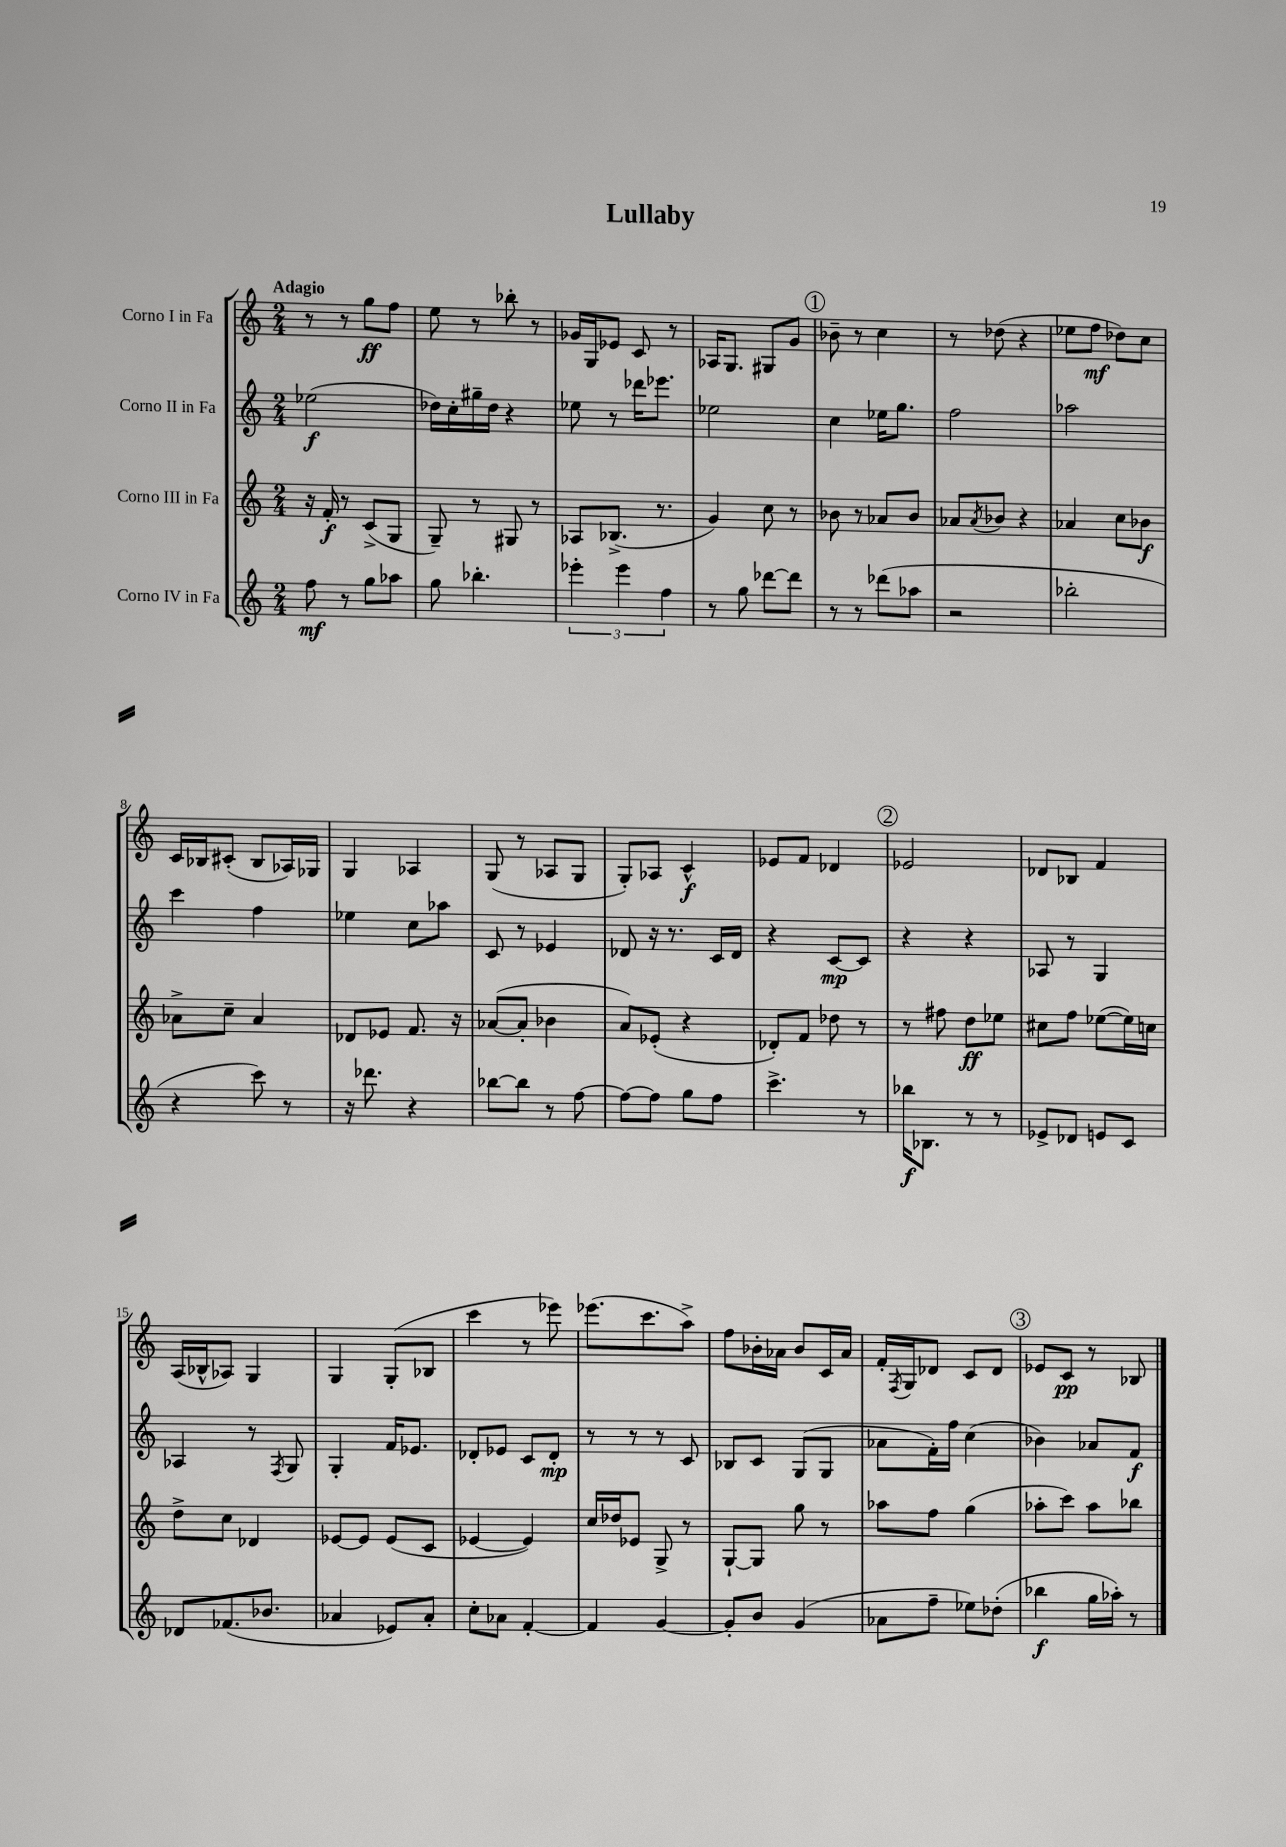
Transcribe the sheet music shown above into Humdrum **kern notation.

**kern	**dynam	**kern	**dynam	**kern	**dynam	**kern	**dynam
*part4	*part4	*part3	*part3	*part2	*part2	*part1	*part1
*staff4	*staff4	*staff3	*staff3	*staff2	*staff2	*staff1	*staff1
*I"Corno IV in Fa	*	*I"Corno III in Fa	*	*I"Corno II in Fa	*	*I"Corno I in Fa	*
*clefG2	*	*clefG2	*	*clefG2	*	*clefG2	*
*k[]	*	*k[]	*	*k[]	*	*k[]	*
*M2/4	*	*M2/4	*	*M2/4	*	*M2/4	*
=1	=1	=1	=1	=1	=1	=1	=1
!	!	!	!	!	!	!LO:TX:a:B:t=Adagio	!
8ff\	mf	16r	.	(2ee-X\	f	8r	.
.	.	16f'/	f	.	.	.	.
8r	.	8r	.	.	.	8r	.
8gg\L	.	(8c^/L	.	.	.	8gg\L	ff
8aa-X\J	.	8G/J	.	.	.	8ff\J	.
=2	=2	=2	=2	=2	=2	=2	=2
8gg\	.	8G~/)	.	16dd-X\LL)	.	8ee\	.
.	.	.	.	16cc'\	.	.	.
4.bb-X'\	.	8r	.	16gg#X~\	.	8r	.
.	.	.	.	16dd-\JJ	.	.	.
.	.	8G#X/	.	4r	.	8bb-X'\	.
.	.	8r	.	.	.	8r	.
=3	=3	=3	=3	=3	=3	=3	=3
6eee-X'\	.	8A-X/L	.	8ee-X\	.	16g-X/LL	.
.	.	.	.	.	.	16G/J	.
.	.	(8.B-X^/J	.	8r	.	8e-X/J	.
6eee-\	.	.	.	.	.	.	.
.	.	.	.	16ddd-X\KL	.	8c/	.
.	.	8.r	.	8.eee-X\J	.	.	.
6ff\	.	.	.	.	.	.	.
.	.	.	.	.	.	8r	.
=4	=4	=4	=4	=4	=4	=4	=4
8r	.	4g/)	.	2ee-X\	.	16A-X/KL	.
.	.	.	.	.	.	8.G/J	.
8gg\	.	.	.	.	.	.	.
[8ddd-X\L	.	8cc\	.	.	.	8G#X/L	.
8ddd-\J]	.	8r	.	.	.	8g/J	.
!!LO:REH:place=s1:t=1
=5	=5	=5	=5	=5	=5	=5	=5
8r	.	8b-X\	.	4cc\	.	8b-X~\	.
8r	.	8r	.	.	.	8r	.
(8ddd-X\L	.	8a-X/L	.	16ee-X\KL	.	4cc\	.
.	.	.	.	8.gg\J	.	.	.
8aa-X\J	.	8b-/J	.	.	.	.	.
=6	=6	=6	=6	=6	=6	=6	=6
2r	.	8a-X/L	.	2ff\	.	8r	.
.	.	8qa-/	.	.	.	.	.
.	.	8b-X/J	.	.	.	(8dd-X\	.
.	.	4r	.	.	.	4r	.
=7	=7	=7	=7	=7	=7	=7	=7
2bb-X'\	.	4a-X/	.	2aa-X\	.	8ee-X\L	.
.	.	.	.	.	.	8ff\J	mf
.	.	8cc\L	.	.	.	8dd-X\L)	.
.	.	8b-X\J	f	.	.	8cc\J	.
!!LO:LB:g=z
=8	=8	=8	=8	=8	=8	=8	=8
4r	.	8a-X^\L	.	4ccc\	.	16c/LL	.
.	.	.	.	.	.	16B-X/J	.
.	.	8cc~\J	.	.	.	(8c#X'/J	.
8ccc\)	.	4a-/	.	4ff\	.	8B-/L	.
8r	.	.	.	.	.	16A-X/L)	.
.	.	.	.	.	.	16G-X/JJ	.
=9	=9	=9	=9	=9	=9	=9	=9
16r	.	8d-X/L	.	4ee-X\	.	4G/	.
8.ddd-X\	.	.	.	.	.	.	.
.	.	8e-X/J	.	.	.	.	.
4r	.	8.f/	.	8cc\L	.	4A-X/	.
.	.	.	.	8aa-X\J	.	.	.
.	.	16r	.	.	.	.	.
=10	=10	=10	=10	=10	=10	=10	=10
[8bb-X\L	.	([8a-X/L	.	8c/	.	(8G/	.
8bb-\J]	.	8a-'/J]	.	8r	.	8r	.
8r	.	4b-X\	.	4e-X/	.	8A-X/L	.
[8ff\	.	.	.	.	.	8G/J	.
=11	=11	=11	=11	=11	=11	=11	=11
8ff\L_	.	8a/L)	.	8d-X/	.	8G'/L)	.
8ff\J]	.	(8e-X'/J	.	16r	.	8A-X/J	.
.	.	.	.	8.r	.	.	.
8gg\L	.	4r	.	.	.	4c^^/	f
8ff\J	.	.	.	16c/LL	.	.	.
.	.	.	.	16d-/JJ	.	.	.
=12	=12	=12	=12	=12	=12	=12	=12
4.ccc^\	.	8d-X'/L)	.	4r	.	8e-X/L	.
.	.	8f/J	.	.	.	8f/J	.
.	.	8dd-X\	.	[8c/L	mp	4d-X/	.
8r	.	8r	.	8c/J]	.	.	.
!!LO:REH:place=s1:t=2
=13	=13	=13	=13	=13	=13	=13	=13
16bb-X\KL	f	8r	.	4r	.	2e-X/	.
8.B-X\J	.	.	.	.	.	.	.
.	.	8ff#X\	.	.	.	.	.
8r	.	8dd\L	ff	4r	.	.	.
8r	.	8ee-X\J	.	.	.	.	.
=14	=14	=14	=14	=14	=14	=14	=14
8e-X^/L	.	8cc#X\L	.	8A-X/	.	8d-X/L	.
8d-X/J	.	8ff\J	.	8r	.	8B-X/J	.
8en/L	.	([8ee-X\L	.	4G/	.	4f/	.
8c/J	.	16ee-\L])	.	.	.	.	.
.	.	16ccn\JJ	.	.	.	.	.
!!LO:LB:g=z
=15	=15	=15	=15	=15	=15	=15	=15
8d-X/L	.	8dd^\L	.	4A-X/	.	(16A/LL	.
.	.	.	.	.	.	16B-X^^/J	.
(8.f-X/	.	8cc\J	.	.	.	8A-X/J)	.
.	.	4d-X/	.	8r	.	4G/	.
8.b-X/J	.	.	.	.	.	.	.
.	.	.	.	8qF/	.	.	.
.	.	.	.	8G/	.	.	.
=16	=16	=16	=16	=16	=16	=16	=16
4a-X/	.	[8e-X/L	.	4G'/	.	4G/	.
.	.	8e-/J]	.	.	.	.	.
8e-X/L)	.	(8e-/L	.	16f/KL	.	(8G'/L	.
.	.	.	.	8.e-X/J	.	.	.
8a-'/J	.	8c/J	.	.	.	8B-X/J	.
=17	=17	=17	=17	=17	=17	=17	=17
8cc'\L	.	[4e-X/	.	8d-X'/L	.	4ccc\	.
8a-X\J	.	.	.	8e-X/J	.	.	.
[4f'/	.	4e-/])	.	8c/L	.	8r	.
.	.	.	.	8d-'/J	mp	8eee-X\)	.
=18	=18	=18	=18	=18	=18	=18	=18
4f/]	.	16cc/LL	.	8r	.	(8.eee-X\L	.
.	.	16dd-X/J	.	.	.	.	.
.	.	8e-X/J	.	8r	.	.	.
.	.	.	.	.	.	8.ccc\	.
[4g/	.	8G^/	.	8r	.	.	.
.	.	8r	.	8c/	.	8aa^\J)	.
=19	=19	=19	=19	=19	=19	=19	=19
8g'/L]	.	[8G`/L	.	8B-X/L	.	8ff\L	.
8b/J	.	8G/J]	.	8c/J	.	16b-X'\L	.
.	.	.	.	.	.	16a-X\JJ	.
(4g/	.	8gg\	.	(8G/L	.	8b-/L	.
.	.	8r	.	8G/J	.	16c/L	.
.	.	.	.	.	.	16a-/JJ	.
=20	=20	=20	=20	=20	=20	=20	=20
8a-X\L	.	8aa-X\L	.	8a-X\L	.	16f'/LL	.
.	.	.	.	.	.	8qF/	.
.	.	.	.	.	.	16G/J	.
8ff~\J	.	8ff\J	.	16f'\L)	.	8d-X/J	.
.	.	.	.	16ff\JJ	.	.	.
8ee-X\L)	.	(4gg\	.	(4cc\	.	8c/L	.
(8dd-X'\J	.	.	.	.	.	8d-/J	.
!!LO:REH:place=s1:t=3
=21	=21	=21	=21	=21	=21	=21	=21
4bb-X\	f	8aa-X'\L	.	4b-X\)	.	8e-X/L	.
.	.	8ccc\J)	.	.	.	8c/J	pp
16gg\LL	.	8aa-\L	.	8a-X/L	.	8r	.
16aa-X'\JJ)	.	.	.	.	.	.	.
8r	.	8bb-X\J	.	8f/J	f	8B-X/	.
==	==	==	==	==	==	==	==
*-	*-	*-	*-	*-	*-	*-	*-
